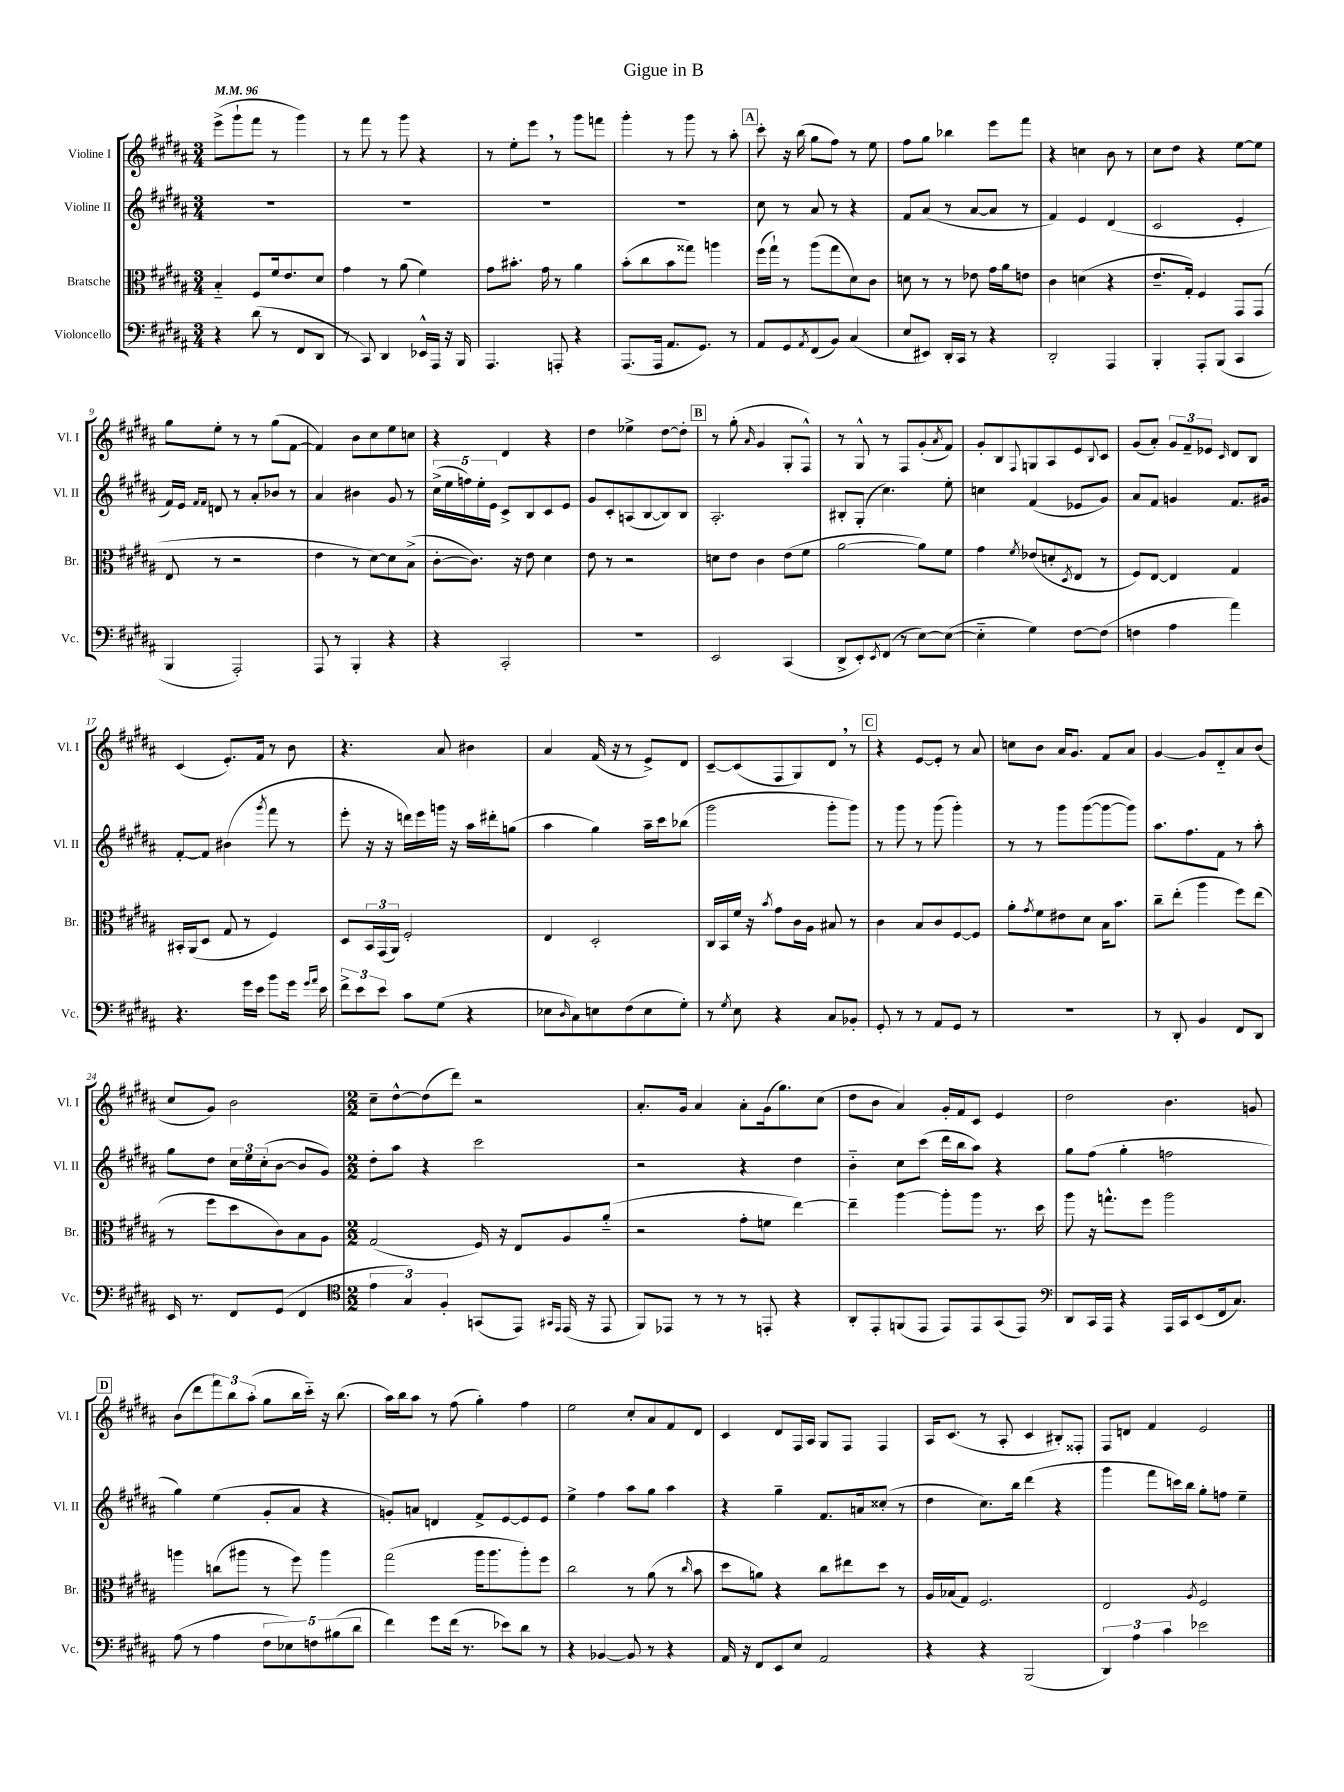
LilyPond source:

\header { title = "Gigue in B" }
<<
\new StaffGroup <<
\new Staff = "s0" \with { instrumentName = "Violine I" shortInstrumentName = "Vl. I" } {
    \clef treble \key b \major \numericTimeSignature \time 3/4 \tempo 4 = 96
    e'''8->( gis'''8-! fis'''8 r8 gis'''4) |
    r8 fis'''8 r8 gis'''8 r4 |
    r8 e''8-. e'''8 \breathe r8 gis'''8 f'''8 |
    gis'''4-. r8 gis'''8 r8 ais''8-. |
    \mark \markup { \box "A" } cis'''8-. r16 b''16( gis''8 fis''8) r8 e''8 |
    fis''8 gis''8 bes''4 e'''8 fis'''8 |
    r4 c''4 b'8 r8 |
    cis''8 dis''8 r4 e''8~ e''8 |
    gis''8 e''8-. r8 r8 gis''8( fis'8~ |
    fis'4) b'8 cis''8 e''8 c''8 |
    r4 dis'4 r4 |
    dis''4 ees''4-> dis''8~ dis''8-. |
    \mark \markup { \box "B" } r8 gis''8-.( \grace { ais'16 } gis'4 gis8-. fis8-^) |
    r8 gis8-^ r8 fis8 gis'8-.( \acciaccatura { ais'8 } fis'8) |
    gis'8-. b8 \appoggiatura { fis8 } g8 ais8 e'8 \appoggiatura { b8 } cis'8 |
    gis'8( ais'8-.) \tuplet 3/2 { gis'8 fis'8-- ees'8 } \grace { cis'16 } dis'8 b8 |
    cis'4( e'8.-.) fis'16 r8 b'8 |
    r4. ais'8 bis'4 |
    ais'4 fis'16( r16 r8 e'8->) dis'8 |
    cis'8~-- cis'8( fis8 gis8) dis'8 \breathe r8 |
    \mark \markup { \box "C" } r4 e'8~ e'8-. r8 ais'8 |
    c''8 b'8 ais'16 gis'8. fis'8 ais'8 |
    gis'4~ gis'8 dis'8-_ ais'8 b'8( |
    cis''8 gis'8) b'2 |
    \numericTimeSignature \time 2/2 cis''8-- dis''8~-^ dis''8( dis'''8) r2 |
    ais'8.-. gis'16 ais'4 ais'8-. gis'16( gis''8.) cis''8( |
    dis''8 b'8 ais'4) gis'16-. fis'16 cis'8 e'4 |
    dis''2 b'4. g'8 |
    \mark \markup { \box "D" } b'8( dis'''8 \tuplet 3/2 { fis'''8) b''8 ais''8-.( } gis''8 b''16 cis'''16-_) r16 b''8.( |
    ais''16) b''16 ais''8 r8 fis''8( gis''4-.) fis''4 |
    e''2 cis''8-. ais'8 fis'8 dis'8 |
    cis'4 dis'8 fis16 ais16 gis8 fis8 fis4 |
    ais16 cis'8.( r8 ais8-. cis'4 bis8-.) fisis8-. |
    fis8 d'8 fis'4 e'2 \bar "|." |
}
\new Staff = "s1" \with { instrumentName = "Violine II" shortInstrumentName = "Vl. II" } {
    \clef treble \key b \major \numericTimeSignature \time 3/4
    R2. |
    R2. |
    R2. |
    R2. |
    \mark \markup { \box "A" } cis''8 r8 ais'8 r8 r4 |
    fis'8 ais'8( r8 ais'8~ ais'8 r8 |
    fis'4) e'4 dis'4( |
    cis'2 e'4-. |
    fis'16) e'16 \grace { fis'16 fis'16 } d'8 r8 ais'8-. bes'8 r8 |
    ais'4 bis'4 gis'8 r8 |
    \tuplet 5/4 { cis''16->( e''16 f''16) e''16-. e'16 } cis'8-> b8 cis'8 e'8 |
    gis'8 cis'8-. a8( b8~ b8) b8 |
    \mark \markup { \box "B" } ais2.-. |
    bis8-. gis8-.( cis''4.) e''8-. |
    c''4 fis'4( ees'8 gis'8) |
    ais'8 fis'8 g'4 fis'8. gis'16 |
    fis'8~-. fis'8 bis'4( \acciaccatura { gis'''8 } fis'''8 r8 |
    e'''8-. r16 r16 d'''16) e'''16 g'''16 r16 ais''16 dis'''16-. g''8( |
    ais''4 gis''4) ais''16-- cis'''16 bes''8( |
    gis'''2 gis'''8-. gis'''8) |
    \mark \markup { \box "C" } r8 gis'''8 r8 gis'''8( gis'''4-.) |
    r8 r8 gis'''8 gis'''8~( gis'''8~ gis'''8) |
    ais''8. fis''8. fis'8 r8 ais''8-. |
    gis''8 dis''8 \tuplet 3/2 { cis''16 e''16 cis''16-.( } b'8~ b'8 gis'8) |
    \numericTimeSignature \time 2/2 dis''8-. ais''8 r4 cis'''2 |
    r2 r4 dis''4 |
    b'4-_ cis''8 cis'''8( dis'''16 b''16 ais''8) r4 |
    gis''8 fis''8( gis''4-. f''2 |
    \mark \markup { \box "D" } gis''4) e''4( gis'8-. ais'8 r4 |
    g'8-.) a'8 d'4 fis'8-> e'8~ e'8 e'8 |
    e''4-> fis''4 ais''8 gis''8 ais''4 |
    r4 gis''4-- fis'8. a'16 cisis''8-.( r8 |
    dis''4 cis''8.) b''16 dis'''4( r4 |
    gis'''4 fis'''8 c'''16) b''16 gis''8-. f''8 e''4-- \bar "|." |
}
\new Staff = "s2" \with { instrumentName = "Bratsche" shortInstrumentName = "Br." } {
    \clef alto \key b \major \numericTimeSignature \time 3/4
    b4-_ fis8 fis'16 e'8. dis'8 |
    gis'4 r8 ais'8( fis'4) |
    gis'8 bis'8.-. gis'16 r8 ais'4 |
    b'8-.( cis''8 b'8 gisis''8) a''4 |
    \mark \markup { \box "A" } fis''16( gis''16-!) r8 ais''8( gis''8 dis'8) cis'8 |
    d'8 r8 r8 ees'8 gis'16 ais'16 e'8 |
    cis'4 d'4( r4 |
    e'8.-- gis16-.) fis4 gis,8 gis,8( |
    e8 r8 r2 |
    e'4 r8 dis'8~) dis'8 b8->( |
    cis'8~-. cis'8.) r16 e'8 dis'4 |
    e'8 r8 r2 |
    \mark \markup { \box "B" } d'8 e'8 cis'4 e'8( fis'8 |
    ais'2~ ais'8) fis'8 |
    gis'4 \acciaccatura { fis'8 } ees'8( d'8-. \acciaccatura { dis8 } e8 r8 |
    fis8) e8~ e4 gis4 |
    bis,16-. ais,16( dis8 gis8 r8 fis4) |
    dis8 \tuplet 3/2 { b,16 gis,16( ais,16) } fis2-. |
    e4 dis2-. |
    cis16 b,16 fis'16 r16 \acciaccatura { b'8 } gis'8 cis'16 ais16 bis8 r8 |
    \mark \markup { \box "C" } cis'4 b8 cis'8 fis8~ fis8 |
    ais'8-. \acciaccatura { gis'8 } fis'8 eis'8 dis'8 b16 b'8. |
    cis''8-- e''8-.( ais''4 fis''8) e''8( |
    r8 fis''8 dis''8 cis'8) b8 ais8 |
    \numericTimeSignature \time 2/2 gis2( fis16) r16 e8 ais8 ais'8-_( |
    r2 gis'8-. f'8 e''4~) |
    e''4-- ais''4~ ais''8-. ais''8 r8. dis''16 |
    ais''8 r16 g''8.-^ fis''8 ais''2 |
    \mark \markup { \box "D" } a''4 c''8( ais''8 r8 fis''8) ais''4 |
    gis''2( ais''16 ais''8. ais''8-.) fis''8 |
    cis''2 r8 ais'8( r8 \grace { cis''16 } b'8 |
    dis''8 a'8) r4 cis''8 eis''8 dis''8 r8 |
    ais16 bes16( gis8) fis2. |
    e2 \acciaccatura { ais8 } fis2 \bar "|." |
}
\new Staff = "s3" \with { instrumentName = "Violoncello" shortInstrumentName = "Vc." } {
    \clef bass \key b \major \numericTimeSignature \time 3/4
    r4 dis'8( r8 fis,8 dis,8 |
    r8 cis,8) dis,4 ees,16-^ ais,,16 r16 b,,16 |
    ais,,4. a,,8-. r4 |
    ais,,8.( ais,,16 ais,8. gis,8.) r8 |
    \mark \markup { \box "A" } ais,8 gis,8 \acciaccatura { ais,8 } fis,8( b,8) cis4( |
    e8 eis,8) dis,16-. cis,16 r8 r4 |
    dis,2-. ais,,4 |
    b,,4-. ais,,8-. b,,8( cis,4 |
    b,,4 ais,,2-.) |
    ais,,8 r8 b,,4-. r4 |
    r4 cis,2-. |
    R2. |
    \mark \markup { \box "B" } e,2 cis,4( |
    dis,8-> e,8-.) \acciaccatura { e,8 } fis,8( r8 e8~) e8~( |
    e4-_ gis4) fis8~ fis8( |
    f4 ais4 ais'4) |
    r4. gis'16 e'16 b'8 gis'16 \grace { gis'16 ais'16 } e'16 |
    \tuplet 3/2 { fis'8-> e'8 e'8 } cis'8 gis8( r4 |
    ees8 \grace { dis16 } cis8) e8 fis8( e8 gis8-.) |
    r8 \acciaccatura { gis8 } e8 r4 cis8 bes,8-. |
    \mark \markup { \box "C" } gis,8-. r8 r8 ais,8 gis,8 r8 |
    R2. |
    r8 dis,8-. b,4 fis,8 dis,8 |
    e,16 r8. fis,8 gis,8( fis,4 |
    \numericTimeSignature \time 2/2 \clef tenor \tuplet 3/2 { e'4 gis4) fis4-. } g,8( e,8) \grace { gis,16 e,16 } e,16( r16 e,8 |
    fis,8) ees,8 r8 r8 r8 e,8-. r4 |
    ais,8-. e,8-. f,8( e,8 e,8) e,8 gis,8( e,8) |
    \clef bass dis,8 cis,16 ais,,16 r4 ais,,16 cis,16 e,8( fis,16 cis8.) |
    \mark \markup { \box "D" } ais8( r8 ais4 \tuplet 5/4 { fis8 ees8) f8 bis8( dis'8 } |
    fis'4) gis'8 fis'16( r8. ees'8) dis'8 r8 |
    r4 bes,4~ bes,8 r8 r4 |
    ais,16 r16 fis,8 e,8 e8 ais,2 |
    r4 r4 b,,2( |
    \tuplet 3/2 { dis,4) ais4 cis'4 } ees'2 \bar "|." |
}
>>
>>
